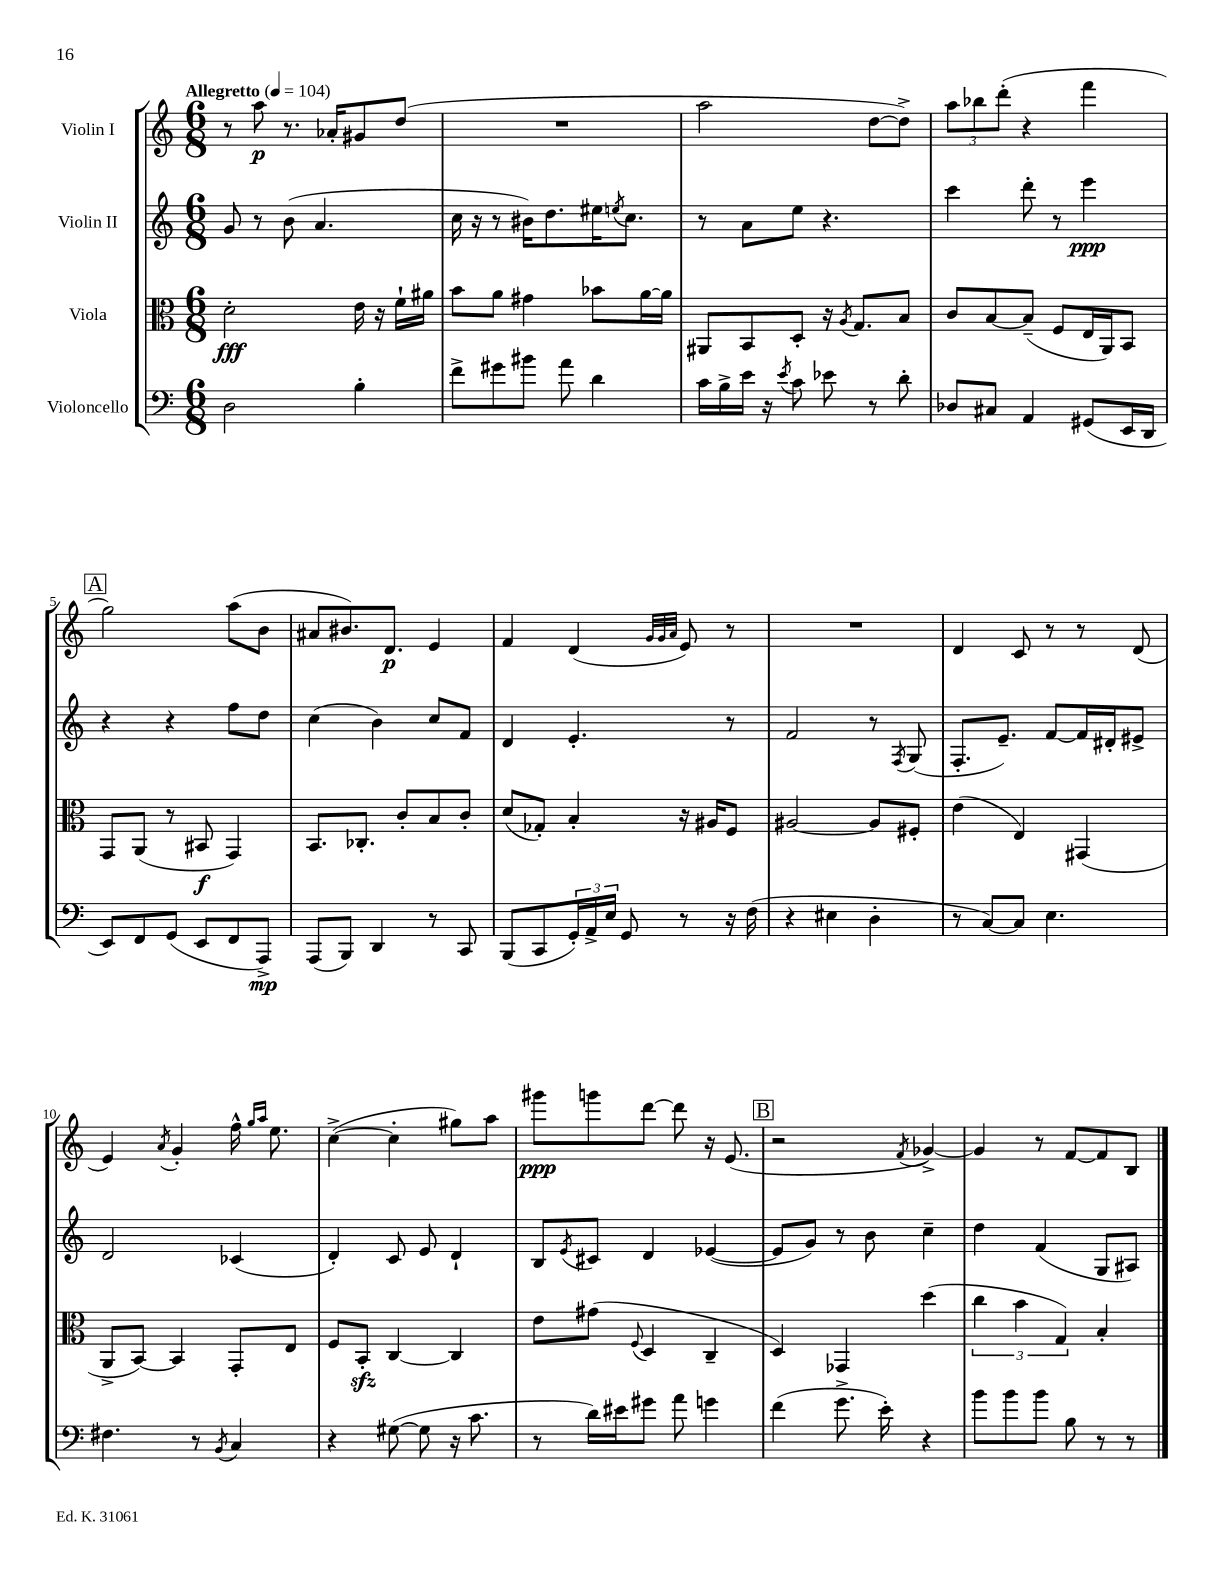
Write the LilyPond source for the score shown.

<<
\new StaffGroup <<
\new Staff = "s0" \with { instrumentName = "Violin I" } {
    \clef treble \key c \major \numericTimeSignature \time 6/8 \tempo "Allegretto" 4 = 104
    r8 a''8\p r8. aes'16-. gis'8 d''8( |
    R2. |
    a''2 d''8~ d''8->) |
    \tuplet 3/2 { a''8 bes''8 d'''8-.( } r4 f'''4 |
    \mark \markup { \box "A" } g''2) a''8( b'8 |
    ais'8 bis'8.) d'8.\p e'4 |
    f'4 d'4( \grace { g'32 g'32 a'32 } e'8) r8 |
    R2. |
    d'4 c'8 r8 r8 d'8( |
    e'4) \acciaccatura { a'8 } g'4-. f''16-^ \grace { g''16 a''16 } e''8. |
    c''4~->( c''4-. gis''8) a''8 |
    gis'''8\ppp g'''8 d'''8~ d'''8 r16 e'8.( |
    \mark \markup { \box "B" } r2 \acciaccatura { f'8 } ges'4~->) |
    ges'4 r8 f'8~ f'8 b8 \bar "|." |
}
\new Staff = "s1" \with { instrumentName = "Violin II" } {
    \clef treble \key c \major \numericTimeSignature \time 6/8
    g'8 r8 b'8( a'4. |
    c''16 r16 r8 bis'16) d''8. eis''16 \acciaccatura { e''8 } c''8. |
    r8 a'8 e''8 r4. |
    c'''4 d'''8-. r8 e'''4\ppp |
    \mark \markup { \box "A" } r4 r4 f''8 d''8 |
    c''4( b'4) c''8 f'8 |
    d'4 e'4.-. r8 |
    f'2 r8 \acciaccatura { f8 } g8( |
    f8.-. e'8.--) f'8~ f'16 dis'16-. eis'8-> |
    d'2 ces'4( |
    d'4-.) c'8 e'8 d'4-! |
    b8 \acciaccatura { e'8 } cis'8 d'4 ees'4~( |
    \mark \markup { \box "B" } ees'8 g'8) r8 b'8 c''4-- |
    d''4 f'4( g8 ais8) \bar "|." |
}
\new Staff = "s2" \with { instrumentName = "Viola" } {
    \clef alto \key c \major \numericTimeSignature \time 6/8
    d'2-.\fff e'16 r16 f'16-! ais'16 |
    b'8 a'8 gis'4 bes'8 a'16~ a'16 |
    ais,8 b,8 d8-. r16 \acciaccatura { a8 } g8. b8 |
    c'8 b8~ b8--( f8 e16 a,16) b,8 |
    \mark \markup { \box "A" } g,8 a,8( r8 bis,8\f g,4) |
    b,8. ces8.-. c'8-. b8 c'8-. |
    d'8( ges8-.) b4-. r16 ais16 f8 |
    ais2~ ais8 fis8-. |
    e'4( e4) gis,4( |
    a,8-> b,8~) b,4 g,8-. e8 |
    f8 b,8-.\sfz c4~ c4 |
    e'8 gis'8( \appoggiatura { f8 } d4 c4-- |
    \mark \markup { \box "B" } d4) ges,4 d''4( |
    \tuplet 3/2 { c''4 b'4 g4) } b4-. \bar "|." |
}
\new Staff = "s3" \with { instrumentName = "Violoncello" } {
    \clef bass \key c \major \numericTimeSignature \time 6/8
    d2 b4-. |
    f'8-> gis'8 bis'8 a'8 d'4 |
    c'16 b16-> e'16 r16 \acciaccatura { e'8 } c'8 ees'8 r8 d'8-. |
    des8 cis8 a,4 gis,8( e,16 d,16 |
    \mark \markup { \box "A" } e,8) f,8 g,8( e,8 f,8 a,,8->\mp) |
    a,,8( b,,8) d,4 r8 c,8 |
    b,,8( c,8 \tuplet 3/2 { g,16-.) a,16-> e16 } g,8 r8 r16 f16( |
    r4 eis4 d4-. |
    r8 c8~) c8 e4. |
    fis4. r8 \acciaccatura { b,8 } c4 |
    r4 gis8~( gis8 r16 c'8. |
    r8 d'16) eis'16 gis'8 a'8 g'4 |
    \mark \markup { \box "B" } f'4( g'8.-> e'16-.) r4 |
    b'8 b'8 b'8 b8 r8 r8 \bar "|." |
}
>>
>>
